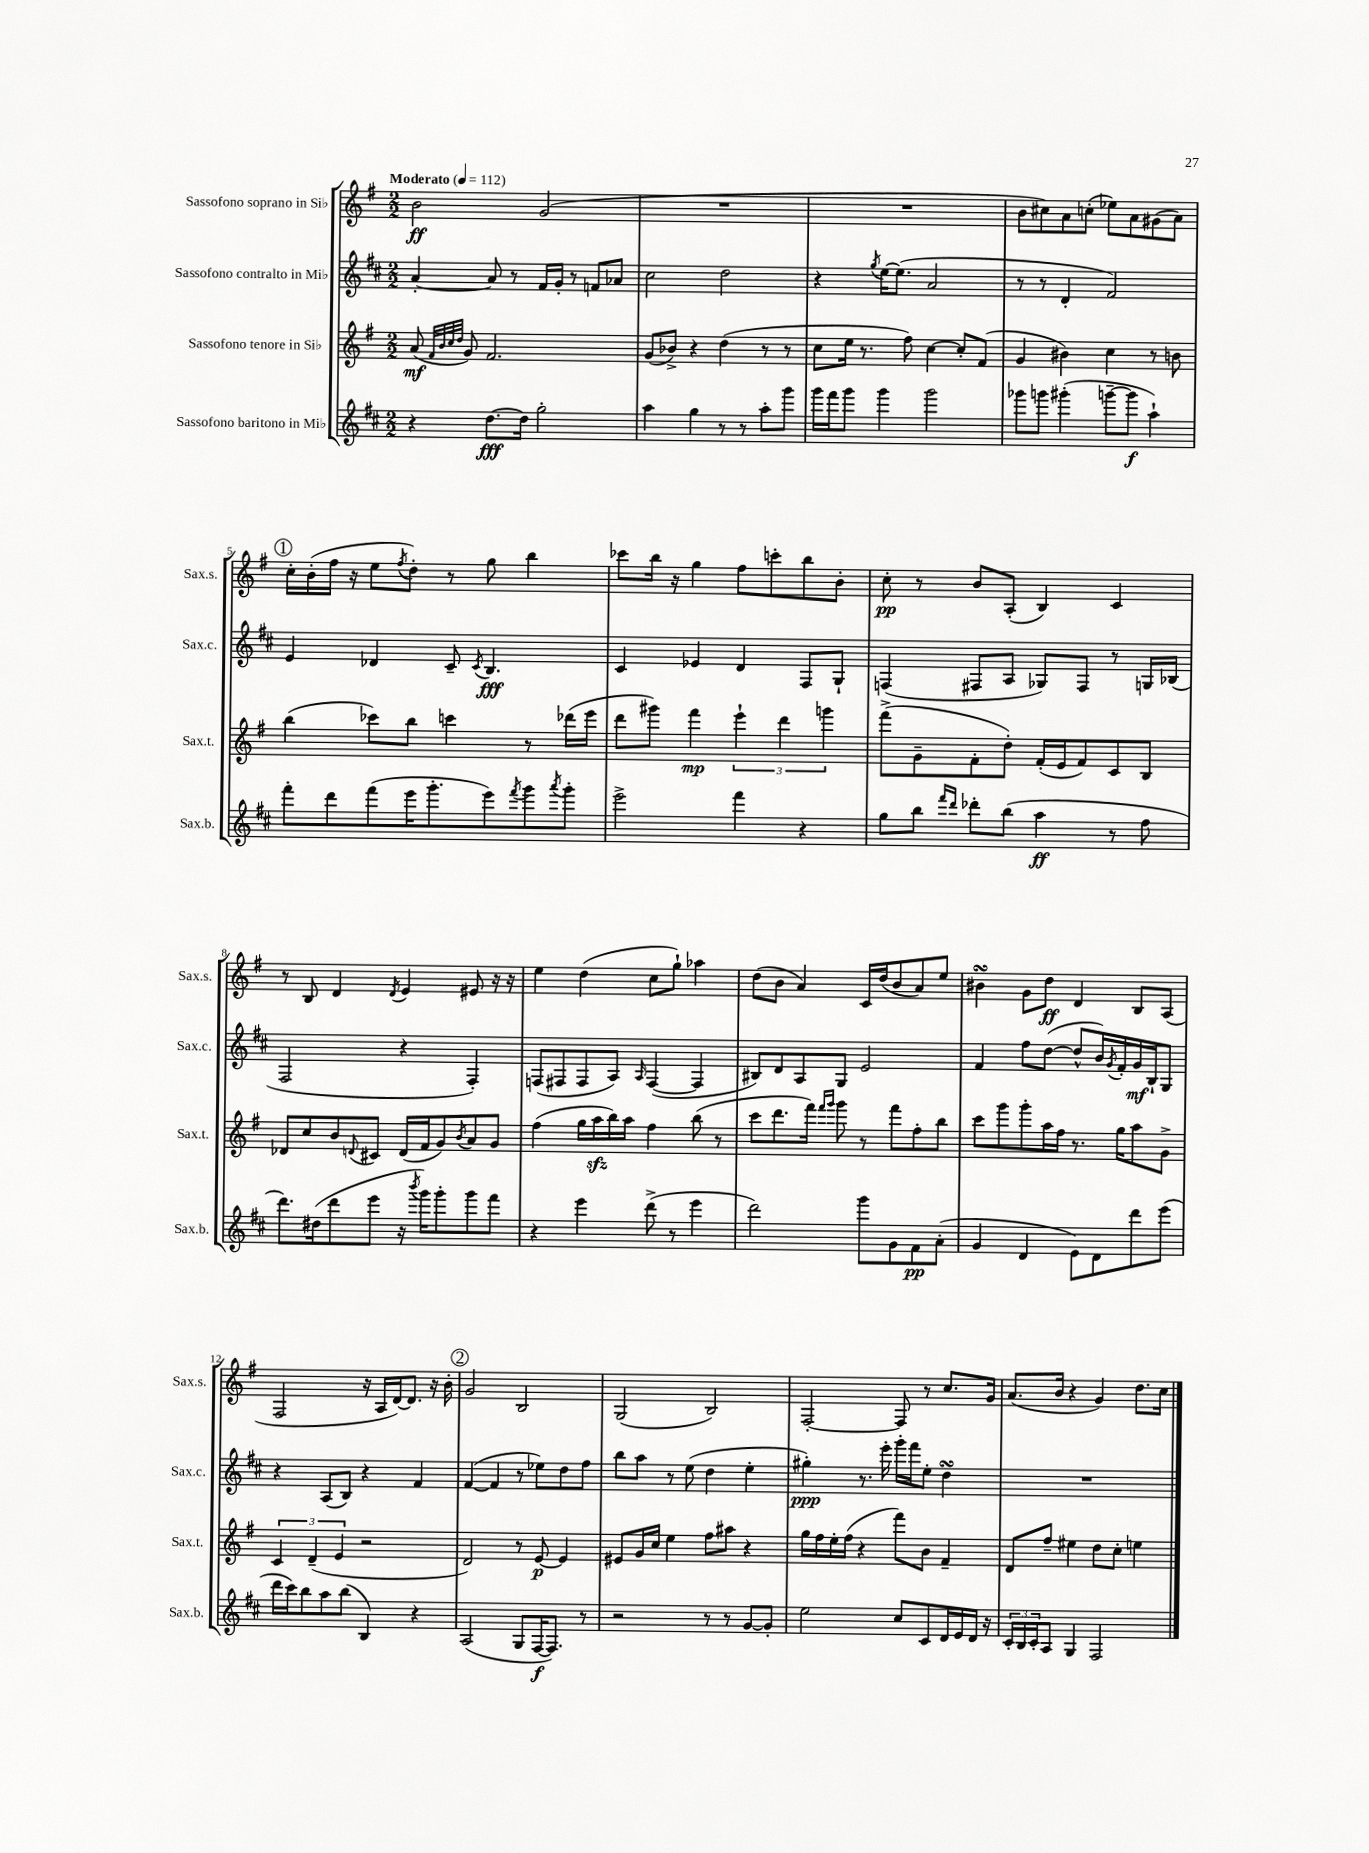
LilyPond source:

<<
\new StaffGroup <<
\new Staff = "s0" \with { instrumentName = "Sassofono soprano in Sib" shortInstrumentName = "Sax.s." } {
    \clef treble \key g \major \numericTimeSignature \time 2/2 \tempo "Moderato" 4 = 112
    b'2\ff g'2( |
    R1 |
    R1 |
    b'8 cis''8) a'8 c''8-.( ees''8) a'8 gis'8( a'8) |
    \mark \markup { \circle "1" } c''16-. b'16-.( fis''16 r16 e''8 \acciaccatura { fis''8 } d''8-.) r8 g''8 b''4 |
    ces'''8 b''16 r16 g''4 fis''8 c'''8-. b''8 b'8-. |
    c''8-.\pp r8 b'8 a8-.( b4) c'4 |
    r8 b8 d'4 \acciaccatura { d'8 } e'4 eis'8 r16 r16 |
    e''4 d''4( c''8 g''8-!) aes''4 |
    d''8( b'8 a'4) c'16 d''16( b'8 a'8) e''8 |
    bis'4\turn g'8 d''8\ff d'4 b8 a8( |
    fis2 r16 a16 d'16~) d'8. r16 b'16-. |
    \mark \markup { \circle "2" } g'2 b2 |
    g2( b2) |
    fis2~-. fis8 r8 c''8. g'16 |
    a'8.( b'16 r4 g'4) d''8. c''16 \bar "|." |
}
\new Staff = "s1" \with { instrumentName = "Sassofono contralto in Mib" shortInstrumentName = "Sax.c." } {
    \clef treble \key d \major \numericTimeSignature \time 2/2
    a'4~-. a'8 r8 fis'16 g'16-. r8 f'8 aes'8 |
    cis''2 d''2 |
    r4 \acciaccatura { g''8 } e''16~ e''8.( a'2 |
    r8 r8 d'4-. fis'2) |
    \mark \markup { \circle "1" } e'4 des'4 cis'8-- \acciaccatura { cis'8 } b4.\fff |
    cis'4 ees'4 d'4 fis8 g8-! |
    f4( fis8 a8 ges8) fis8 r8 g16 bes16( |
    fis2 r4 fis4-.) |
    f8( fis8 fis8 a8) \grace { a16 } fis4~( fis4 |
    bis8) d'8 a8 g8 e'2 |
    fis'4 fis''8 d''8~( d''8-^ b'16) \acciaccatura { g'8 } fis'16-. g'16\mf b16-! g8 |
    r4 a8( b8) r4 fis'4 |
    \mark \markup { \circle "2" } fis'4~( fis'4 r8 ees''8) d''8 fis''8 |
    b''8 a''8 r8 e''8( d''4 e''4-. |
    gis''4-.\ppp) r8. e'''16-. g'''16-. fis'''16 e''8-. d''4\turn |
    R1 \bar "|." |
}
\new Staff = "s2" \with { instrumentName = "Sassofono tenore in Sib" shortInstrumentName = "Sax.t." } {
    \clef treble \key g \major \numericTimeSignature \time 2/2
    a'8\mf( \grace { fis'32 b'32 c''32 d''32 } g'8) fis'2. |
    g'8( bes'8->) r4 d''4( r8 r8 |
    c''8 e''16 r8. fis''8) c''4~ c''8-. fis'8( |
    g'4 bis'4) c''4 r8 b'8 |
    \mark \markup { \circle "1" } b''4( ces'''8) b''8 c'''4 r8 des'''16( e'''16 |
    d'''8 gis'''8) fis'''4\mp \tuplet 3/2 { e'''4-! d'''4 g'''4 } |
    fis'''8->( g'8-- fis'8-. d''8-.) fis'16-.( e'16 fis'8) c'8 b8 |
    des'8 c''8 b'8 \appoggiatura { d'8 } cis'8 d'16( fis'16 g'8) \acciaccatura { b'8 } a'8 g'8 |
    fis''4( g''16 a''16\sfz b''16) a''16 fis''4 b''8( r8 |
    c'''8 d'''8. fis'''16) \grace { fis'''16 g'''16 } g'''8 r8 fis'''8 fis''8-. b''8 |
    c'''8 g'''8 g'''8-. a''16 fis''16 r8. g''16 a''8 g'8-> |
    \tuplet 3/2 { c'4 d'4--( e'4 } r2 |
    \mark \markup { \circle "2" } d'2) r8 e'8~\p e'4 |
    eis'8 g'16 c''16 e''4 fis''8 ais''8 r4 |
    g''16 fis''16 e''16-. fis''16( r4 fis'''8) b'8 fis'4-- |
    d'8 fis''8-- eis''4 d''8 c''8-. e''4 \bar "|." |
}
\new Staff = "s3" \with { instrumentName = "Sassofono baritono in Mib" shortInstrumentName = "Sax.b." } {
    \clef treble \key d \major \numericTimeSignature \time 2/2
    r4 d''8.~\fff d''16 g''2-. |
    a''4 g''4 r8 r8 a''8-. g'''8 |
    g'''16 fis'''16 g'''8 g'''4 g'''2 |
    ges'''8 g'''8 gis'''4-.( g'''8~-- g'''8\f a''4-!) |
    \mark \markup { \circle "1" } fis'''8-. d'''8 fis'''8( e'''16 g'''8.-. e'''8) \acciaccatura { fis'''8 } g'''8 \acciaccatura { a'''8 } g'''8-. |
    e'''2-> fis'''4 r4 |
    g''8 b''8 \grace { fis'''16 d'''16 } des'''8-. b''8( a''4\ff r8 fis''8 |
    d'''8.) dis''16( d'''8 e'''8 r16 \acciaccatura { b'''8 } g'''16) g'''8-. g'''8 fis'''8 |
    r4 e'''4 d'''8->( r8 e'''4 |
    d'''2) g'''8 g'8 fis'8\pp a'8-.( |
    g'4 d'4 e'8) d'8 d'''8 e'''8( |
    d'''16 cis'''16) b''8 a''8 b''8( b4) r4 |
    \mark \markup { \circle "2" } a2( g8 fis16~\f fis8.) r8 |
    r2 r8 r8 g'8~ g'8-. |
    e''2 cis''8 cis'8 d'16 e'16 d'16 r16 |
    \tuplet 3/2 { cis'16-. b16 cis'16-. } a8 g4 fis2 \bar "|." |
}
>>
>>
